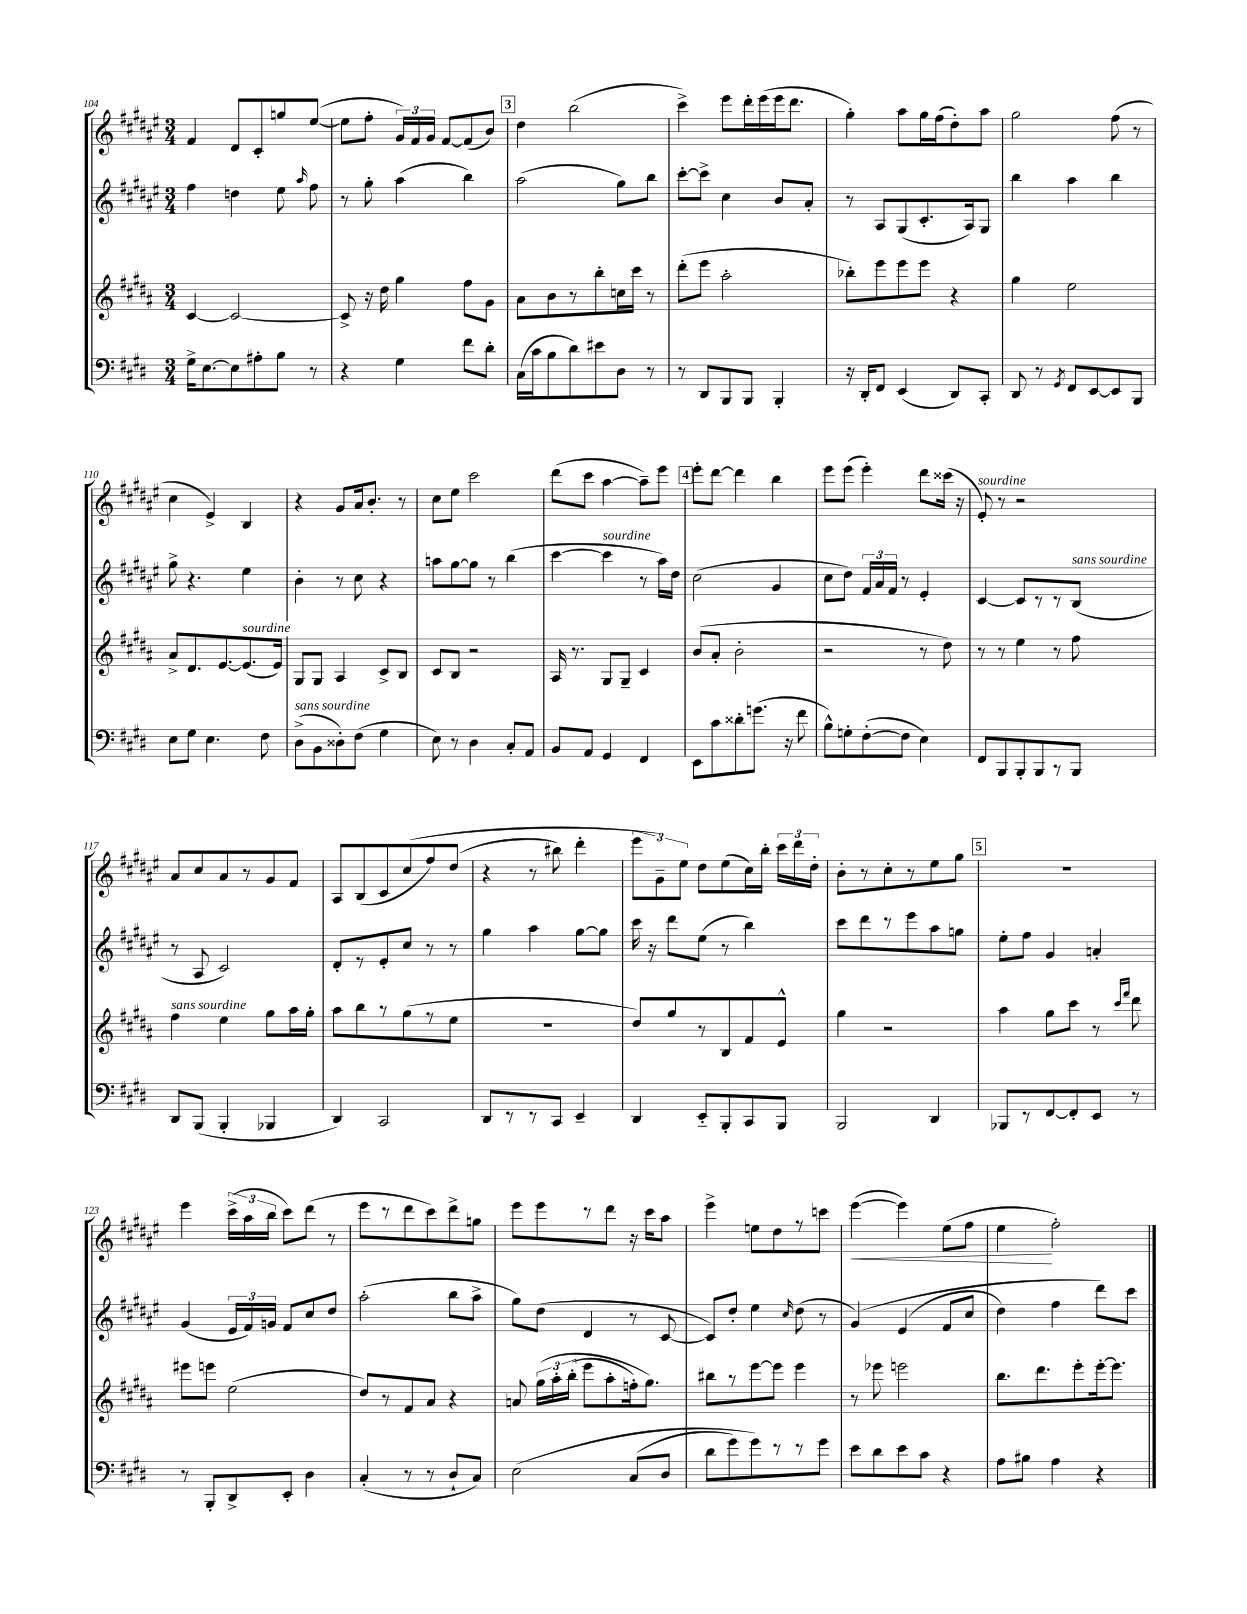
<<
\new StaffGroup <<
\new Staff = "s0" {
    \clef treble \key fis \major \numericTimeSignature \time 3/4
    \autoBeamOff fis'4 dis'8[ cis'8-. g''8 eis''8]~( |
    eis''8[ fis''8]-. \tuplet 3/2 { gis'16[) fis'16 gis'16] } fis'8[~ fis'8( b'8]) |
    \mark \markup { \box "3" } dis''4 b''2( |
    cis'''4->) eis'''8[ dis'''16-. eis'''16( eis'''16 dis'''8.] |
    gis''4-.) ais''8[ gis''16 fis''16( dis''8-.) ais''8] |
    gis''2 fis''8( r8 |
    cis''4 eis'4->) b4 |
    r4 gis'8[ ais'16 b'8.]-. r8 |
    cis''8[ eis''8] cis'''2 |
    dis'''8[( cis'''8] ais''4~ ais''8[--) eis'''8] |
    \mark \markup { \box "4" } eis'''8[-. dis'''8]~ dis'''4 b''4 |
    eis'''8[ eis'''8]( eis'''4-.) dis'''8[ cisis'''16]( r16 |
    eis'8-.^\markup { \italic "sourdine" }) r8 r2 |
    ais'8[ cis''8 ais'8 r8 gis'8 fis'8] |
    ais8[ b8( cis'8 cis''8\( fis''8) dis''8]( |
    r4 r8 bis''8) dis'''4-. |
    \tuplet 3/2 { eis'''8[ gis'8--\) eis''8] } dis''8[ eis''8( cis''16) b''16]-. \tuplet 3/2 { cis'''16[ dis'''16 dis''16]-. } |
    b'8[-. r8 cis''8-. r8 eis''8 gis''8] |
    \mark \markup { \box "5" } r2. |
    eis'''4 \tuplet 3/2 { cis'''16[->( ais''16 b''16] } cis'''8[) dis'''8]( r8 |
    eis'''8[ r8 dis'''8 cis'''8) dis'''8-> g''8] |
    eis'''8[ eis'''8 r8 dis'''8] r16 cis'''16[ ais''8] |
    eis'''4-> e''8[ dis''8 r8 c'''8] |
    eis'''4~\<( eis'''4) eis''8[( fis''8] |
    eis''4\! fis''2-.) \bar "|." |
}
\new Staff = "s1" {
    \clef treble \key fis \major \numericTimeSignature \time 3/4
    \autoBeamOff fis''4 d''4 eis''8 \grace { ais''16 } fis''8 |
    r8 gis''8-. ais''4( b''4) |
    \mark \markup { \box "3" } ais''2( gis''8[) b''8] |
    cis'''8[~-. cis'''8]-> cis''4 b'8[ ais'8]-. |
    r8 ais8[ gis8( cis'8.-. ais16) gis8] |
    b''4 ais''4 b''4 |
    gis''8-> r4. eis''4 |
    b'4-. r8 cis''8 r4 |
    a''8[ gis''8~ gis''8] r8 b''4( |
    cis'''4~ cis'''4^\markup { \italic "sourdine" } r8 ais''16[) dis''16] |
    \mark \markup { \box "4" } cis''2( gis'4 |
    cis''8[ dis''8]) \tuplet 3/2 { fis'16[ ais'16 fis'16] } r8 eis'4-. |
    cis'4~ cis'8[ r8 r8 b8]^\markup { \italic "sans sourdine" }( |
    r8 ais8 cis'2) |
    dis'8[-. r8 eis'8-. cis''8] r8 r8 |
    gis''4 ais''4 gis''8[~ gis''8] |
    cis'''16 r16 dis'''8[ eis''8]( r8 b''4) |
    cis'''8[ dis'''8 r8 eis'''8 ais''8 g''8] |
    \mark \markup { \box "5" } eis''8[-. fis''8] gis'4 a'4-. |
    gis'4( \tuplet 3/2 { eis'16[ fis'16) g'16] } fis'8[ cis''8 dis''8] |
    ais''2-.( b''8[ ais''8]-> |
    gis''8[) dis''8]( dis'4 r8 cis'8~ |
    cis'8[) dis''8]-. eis''4 \grace { cis''16 } dis''8( r8 |
    gis'4)\( eis'4( fis'8[ cis''8] |
    dis''4) fis''4 dis'''8[\) cis'''8] \bar "|." |
}
\new Staff = "s2" {
    \clef treble \key b \major \numericTimeSignature \time 3/4
    \autoBeamOff cis'4~ cis'2~ |
    cis'8-> r16 dis''16 gis''4 fis''8[ gis'8] |
    \mark \markup { \box "3" } ais'8[ b'8 r8 b''8-. c''16 cis'''16] r8 |
    dis'''8[-.( e'''8] ais''2-. |
    bes''8[-.) e'''8 e'''8 e'''8] r4 |
    gis''4 e''2 |
    ais'8[-> dis'8. e'8.~ e'8.^\markup { \italic "sourdine" }( e'16]) |
    gis8[ gis8] ais4 cis'8[-> b8] |
    cis'8[ b8] r2 |
    ais16 r8. gis8[ gis8]-- cis'4 |
    \mark \markup { \box "4" } b'8[( ais'8]-. b'2-. |
    r2 r8 dis''8) |
    r8 r8 e''4 r8 fis''8 |
    fis''4^\markup { \italic "sans sourdine" } e''4 gis''8[ ais''16 gis''16]-. |
    ais''8[ b''8 r8 gis''8( r8 e''8] |
    R2. |
    dis''8[) gis''8 r8 b8 fis'8 e'8]-^ |
    gis''4 r2 |
    \mark \markup { \box "5" } ais''4 gis''8[ cis'''8] r8 \grace { cis'''16[ fis'''16] } dis'''8 |
    eis'''8[ e'''8] e''2( |
    dis''8[) r8 fis'8 ais'8] r4 |
    a'8 \tuplet 3/2 { gis''16[\( ais''16-. b''16]-.( } e'''8[ ais''8-. f''16-.) gis''8.]\) |
    bis''8[ r8 e'''8~ e'''8] e'''4 |
    r8 ees'''8 e'''2 |
    b''8.[ dis'''8. e'''8-. e'''16~-. e'''8.] \bar "|." |
}
\new Staff = "s3" {
    \clef bass \key e \major \numericTimeSignature \time 3/4
    \autoBeamOff gis16[-> e8.~ e8 ais8-. b8] r8 |
    r4 gis4 fis'8[ dis'8]-. |
    \mark \markup { \box "3" } cis16[( cis'16 b8 dis'8) eis'8 dis8] r8 |
    r8 dis,8[ b,,8 b,,8] b,,4-. |
    r16 dis,16[-. fis,8] e,4( dis,8[) cis,8]-. |
    dis,8 r8 \acciaccatura { gis,8 } fis,8[ e,8~ e,8 b,,8] |
    e8[ gis8] e4. fis8 |
    dis8[->^\markup { \italic "sans sourdine" }( b,8 disis8-.) fis8]( gis4 |
    e8) r8 dis4 cis8[-. a,8] |
    b,8[ a,8] gis,4 fis,4 |
    \mark \markup { \box "4" } e,8[ cis'8 disis'8-. g'8.]( r16 fis'8 |
    b8[-^) g8-. fis8~-.( fis8] e4) |
    fis,8[ b,,8 b,,8-. b,,8 r8 b,,8] |
    dis,8[ b,,8]( b,,4-. bes,,4 |
    dis,4) cis,2 |
    dis,8[ r8 r8 cis,8] e,4-- |
    dis,4 e,8[-_ b,,8-. cis,8 b,,8] |
    b,,2 dis,4 |
    \mark \markup { \box "5" } bes,,8[ r8 fis,8~ fis,8-. e,8] r8 |
    r8 b,,8[-. dis,8-> e,8]-. dis4 |
    cis4-.( r8 r8 dis8[-! cis8]) |
    e2\( cis8[( dis8] |
    dis'8[ gis'8) gis'8\) r8 r8 gis'8] |
    e'8[ dis'8 e'8 cis'8] r4 |
    a8[ bis8] a4 r4 \bar "|." |
}
>>
>>
\layout { \context { \Score currentBarNumber = #104 } }
